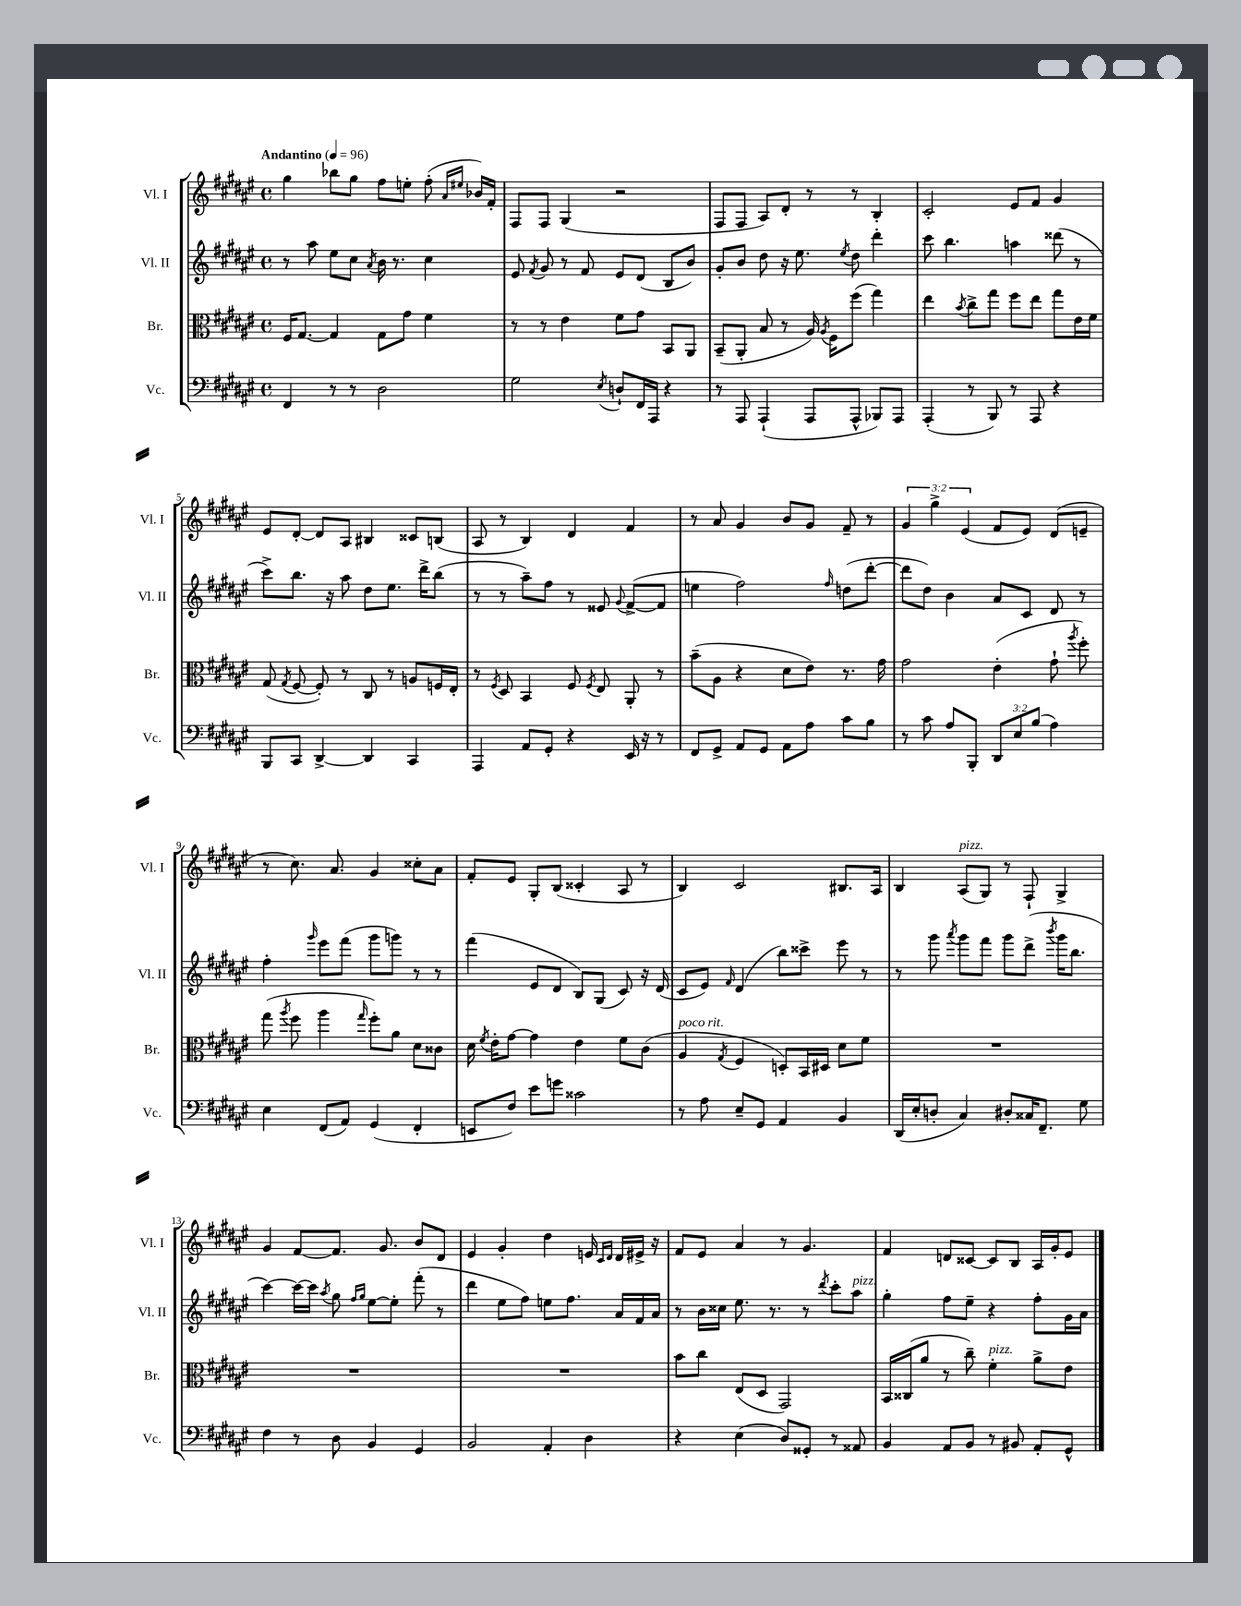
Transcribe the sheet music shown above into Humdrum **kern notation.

**kern	**kern	**kern	**kern
*staff4	*staff3	*staff2	*staff1
*clefF4	*clefC3	*clefG2	*clefG2
*k[f#c#g#d#a#e#]	*k[f#c#g#d#a#e#]	*k[f#c#g#d#a#e#]	*k[f#c#g#d#a#e#]
*M4/4	*M4/4	*M4/4	*M4/4
*met(c)	*met(c)	*met(c)	*met(c)
*MM96	*MM96	*MM96	*MM96
4FF#	16F#	8r	4gg#
.	[8.G#	.	.
.	.	8aa#	.
8r	4G#]	8ee#	8bb-
8r	.	8cc#	8gg#
.	.	8qa#	.
2D#	8G#	16b	8ff#
.	.	8.r	.
.	8g#	.	8ee'
.	4f#	4cc#	(8ff#'
.	.	.	16qqa#
.	.	.	16qqee#
.	.	.	16b-)
.	.	.	16f#'
=	=	=	=
2G#	8r	8e#	8F#
.	.	8qf#	.
.	8r	8g#	8F#
.	4e#	8r	(4G#
.	.	8f#	.
8qE#	.	.	.
8D`	8f#	8e#	2r
16FF#	8g#	(8d#	.
16AAA#	.	.	.
4r	8BB	8B	.
.	8AA#	8b)	.
=	=	=	=
8r	(8BB~	8g#'	8F#
8AAA#	8AA#'	8b	8F#
(4AAA#`	8B	8dd#	8A#)
.	8r	16r	8d#'
.	.	8.ee#	.
8AAA#	16A#)	.	8r
.	8qA#	.	.
.	16F#	.	.
.	.	8qee#	.
8AAA#^^	(8ff#	8dd#	8r
8BBB-)	4gg#)	4ddd#'	4B'
8AAA#	.	.	.
=	=	=	=
(4AAA#'	4ee#	8ccc#	2c#'
.	.	4.bb	.
.	8qb	.	.
8r	8cc#^	.	.
8BBB)	8gg#	.	.
8r	8ff#	4aa	8e#
8AAA#	8ee#	.	8f#
4r	8gg#	(8ddd##	4g#
.	16e#	8r	.
.	16f#	.	.
=	=	=	=
8BBB	(8G#	8ccc#^)	8e#
.	8qG#	.	.
8CC#	[8F#	8.bb	[8d#'
[4DD#^	8F#'])	.	8d#]
.	.	16r	.
.	8r	8aa#	8A#
4DD#]	8C#	8dd#	4B#
.	8r	8.ee#	.
4CC#	8A	.	8c##
.	.	16ddd#^	.
.	16F	(8bb	(8B
.	16E#'	.	.
=	=	=	=
4AAA#	8r	8r	8A#
.	8qF#	.	.
.	8D#	8r	8r
8AA#	4BB	8aa#~)	4B)
8GG#'	.	8ff#	.
4r	8F#	8r	4d#
.	8qF#	.	.
.	8E#	8e##	.
.	.	8qqg#	.
16EE#	8AA#'	([8f#^	4f#
16r	.	.	.
8r	8r	8f#]	.
=	=	=	=
8FF#	(8b~	4ee	8r
8GG#^	8A#	.	8a#
8AA#	4r	2ff#)	4g#
8GG#	.	.	.
8AA#	8d#	.	8b
8A#	8e#)	.	8g#
.	.	16qqff#	.
8c#	8.r	(8dd	8f#~
8B	.	[8ddd#'	8r
.	16g#	.	.
=	=	=	=
8r	2g#	8ddd#]	6g#
8c#	.	8dd#)	.
.	.	.	6gg#^
8A#	.	4b	.
.	.	.	(6e#
8BBB'	.	.	.
12DD#	(4e#'	8a#	8f#
12E#	.	.	.
.	.	8c#	8e#)
(12B	.	.	.
4A#)	8g#`	8d#	(8d#
.	8qaa#	.	.
.	8ff#')	8r	8e~
=	=	=	=
4E#	(8gg#	4ff#'	8r
.	8qaa#	.	.
.	8ff#	.	8.cc#)
.	.	16qqggg#	.
(8FF#	4aa#	8eee#	.
.	.	.	8.a#
8AA#)	.	(8fff#	.
.	16qqgg#	.	.
(4GG#	8ff#')	8ggg#	4g#
.	8a#	8ggg)	.
4FF#'	8d#	8r	8cc##'
.	8c##	8r	8a#
=	=	=	=
8EE	16d#	(4fff#	8f#'
.	8qf#	.	.
.	16e#'	.	.
8F#)	[8g#	.	8e#
8e#	4g#]	8e#	8G#'
8g	.	8d#	(8B
2c##	4e#	8B)	4c##'
.	.	(8G#	.
.	8f#	8c#)	8A#
.	(8c#	16r	8r
.	.	(16d#	.
=	=	=	=
8r	4A#	8c#	4B)
8A#	.	8e#)	.
.	8qG#	16qqf#	.
8E#~	4F#	(4d#	2c#
8GG#	.	.	.
4AA#	8D')	8bb)	.
.	16BB	8ccc##^	.
.	16D#	.	.
4BB	8d#	8eee#	8.B#
.	8f#	8r	.
.	.	.	16A#
=	=	=	=
(16DD#	1r	8r	4B
16E#'	.	.	.
8D'	.	8ggg#	.
.	.	8qaaa#	.
4C#)	.	8ggg#	(8A#
.	.	8fff#	8G#)
8D#'	.	8ggg#	8r
16C##	.	(8ddd#^	8F#`
8.FF#~	.	.	.
.	.	8qbbb	.
.	.	16ggg#	4G#^
.	.	8.bb	.
8G#	.	.	.
=	=	=	=
4F#	1r	[4ccc#)	4g#
8r	.	16ccc#_	[8f#
.	.	16ccc#]	.
.	.	8qaa#	.
8D#	.	8gg#	8.f#]
.	.	16qqff#	.
.	.	16qqgg#	.
4BB	.	[8ee#	.
.	.	.	8.g#
.	.	8ee#']	.
4GG#	.	(8fff#'	8b
.	.	8r	8d#
=	=	=	=
2BB	1r	4ddd#	4e#
.	.	8ee#	4g#'
.	.	8ff#)	.
4AA#'	.	8ee	4dd#
.	.	8.ff#	.
4D#	.	.	16e
.	.	.	16qqc#
.	.	.	16qqd#
.	.	16a#	16d#
.	.	16f#	16e#^
.	.	16a#	16r
=	=	=	=
4r	8b	8r	8f#
.	8cc#	16b	8e#
.	.	16cc##	.
(4E#	(8E#	8.ee#	4a#
.	8D#	.	.
.	.	8.r	.
8D#)	2GG#)	.	8r
8GG##'	.	8r	4.g#
.	.	8qddd#	.
8r	.	8ccc#'	.
8AA##	.	8aa#	.
=	=	=	=
4BB	16BB	4gg#'	4f#
.	(16C##	.	.
.	8a#	.	.
8AA#	8r	8ff#	8d
8BB	8cc#~)	8ee#~	[8c##
8r	4f#'	4r	8c##]
8BB#	.	.	8B
8AA#'	8a#^	8ff#'	16A#
.	.	.	16g#'
8GG#^^	8e#	16g#	8e#
.	.	16a#	.
==	==	==	==
*-	*-	*-	*-
